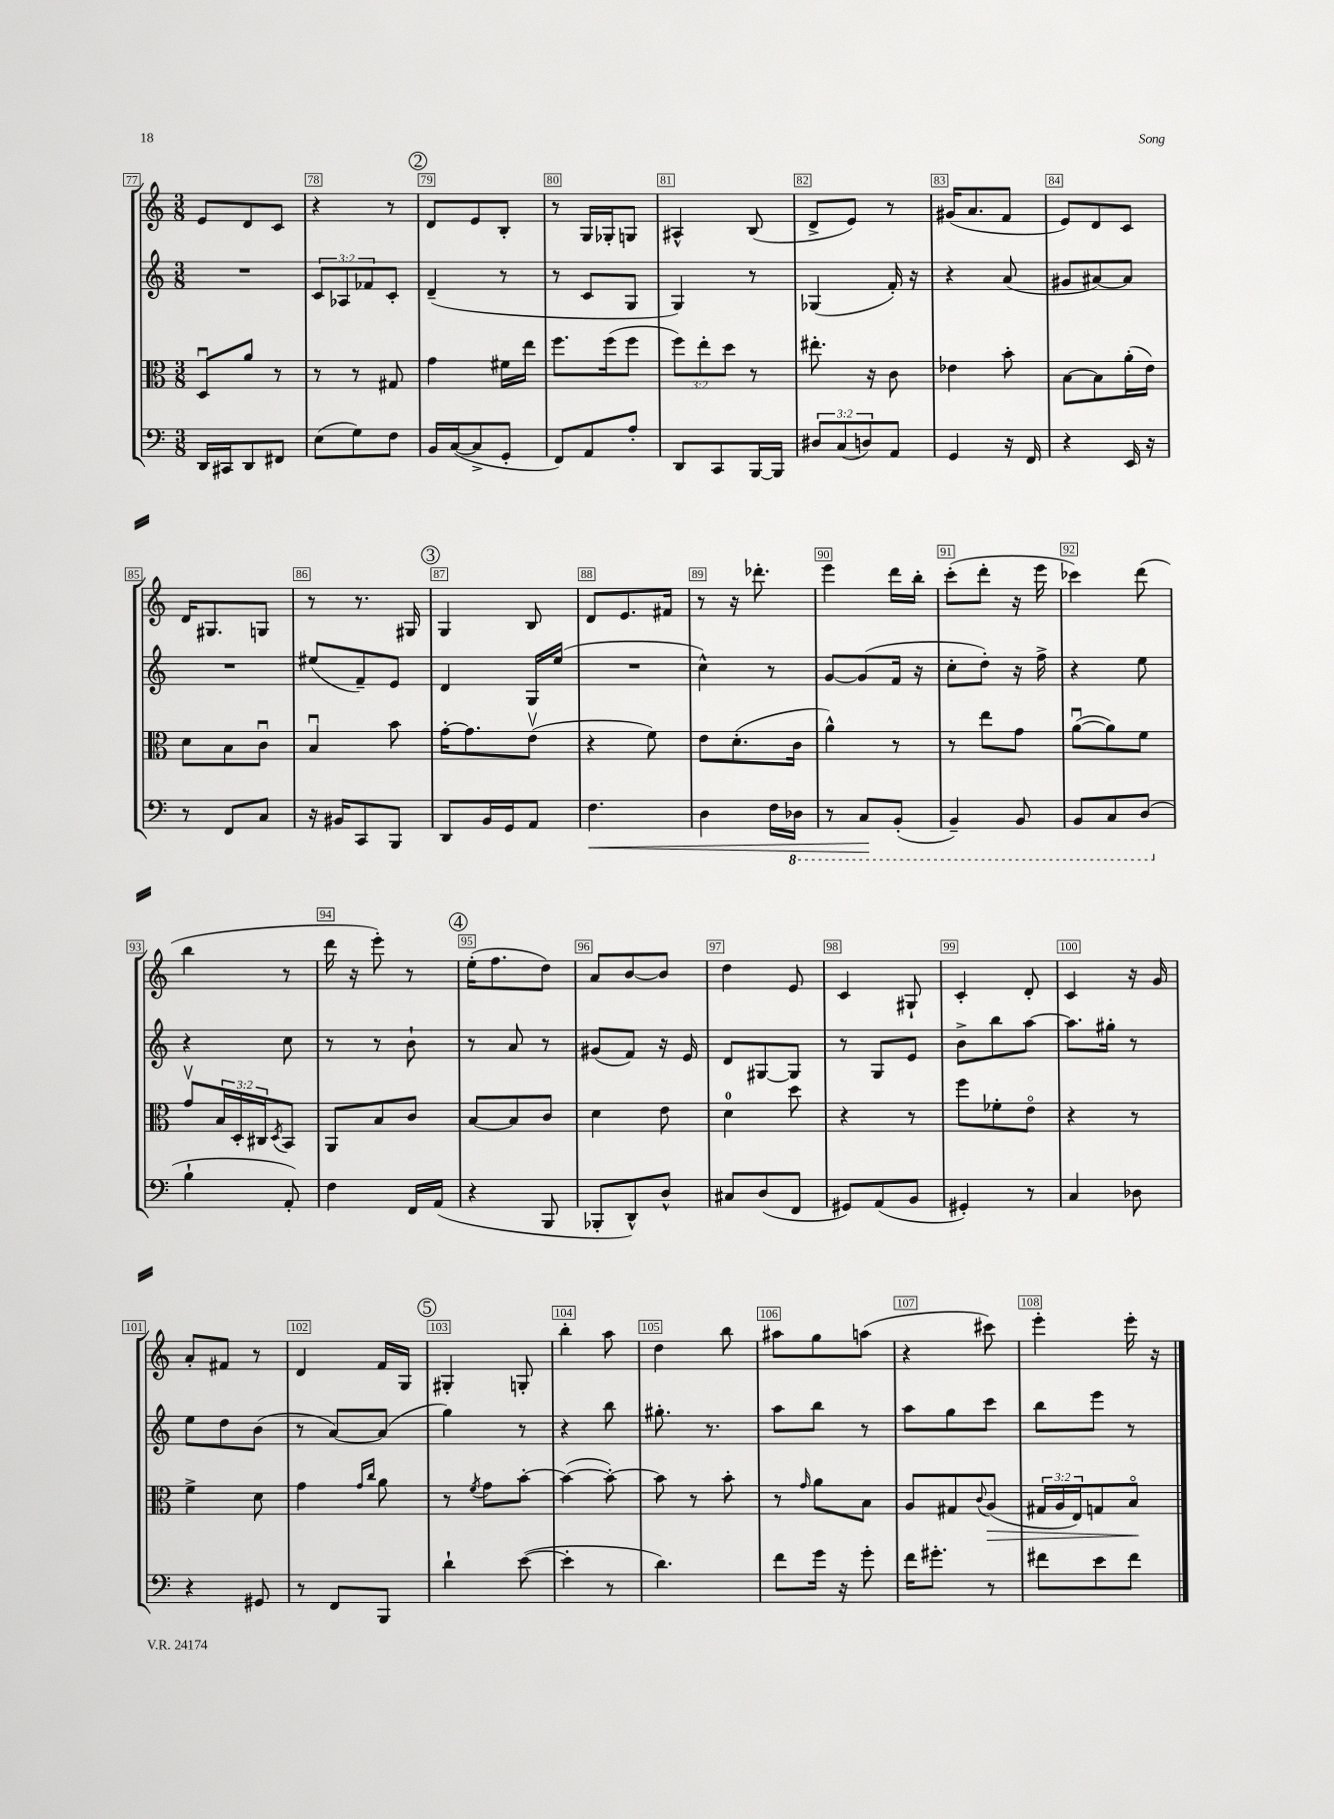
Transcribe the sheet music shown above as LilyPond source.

<<
\new StaffGroup <<
\new Staff = "s0" {
    \clef treble \key c \major \numericTimeSignature \time 3/8
    e'8 d'8 c'8 |
    r4 r8 |
    \mark \markup { \circle "2" } d'8 e'8 b8-. |
    r8 g16 ges16-. g8 |
    ais4-^ b8( |
    d'8-> e'8) r8 |
    gis'16( a'8. f'8 |
    e'8) d'8 c'8 |
    d'16 gis8. g8 |
    r8 r8. gis16 |
    \mark \markup { \circle "3" } g4 b8 |
    d'8 e'8. fis'16 |
    r8 r16 des'''8.-. |
    e'''4 d'''16 b''16-. |
    c'''8-.( d'''8-. r16 e'''16 |
    ces'''4) d'''8( |
    b''4 r8 |
    d'''16 r16 e'''8-.) r8 |
    \mark \markup { \circle "4" } e''16-.( f''8. d''8) |
    a'8 b'8~ b'8 |
    d''4 e'8 |
    c'4 gis8-! |
    c'4-. d'8-. |
    c'4 r16 g'16 |
    a'8-. fis'8 r8 |
    d'4 f'16 g16 |
    \mark \markup { \circle "5" } gis4-. g8-. |
    b''4-. a''8 |
    d''4 b''8 |
    ais''8 g''8 a''8( |
    r4 cis'''8) |
    e'''4-. e'''16-. r16 \bar "|." |
}
\new Staff = "s1" {
    \clef treble \key c \major \numericTimeSignature \time 3/8 \override Staff.TupletNumber.text = #tuplet-number::calc-fraction-text
    R4. |
    \tuplet 3/2 { c'8 aes8 fes'8 } c'8-. |
    \mark \markup { \circle "2" } d'4--( r8 |
    r8 c'8 g8 |
    g4) r8 |
    ges4( f'16-.) r16 |
    r4 a'8( |
    gis'8 ais'8~) ais'8 |
    R4. |
    eis''8( f'8--) e'8 |
    \mark \markup { \circle "3" } d'4 g16 e''16( |
    R4. |
    c''4-^) r8 |
    g'8~ g'8( f'16 r16 |
    c''8-. d''8-.) r16 f''16-> |
    r4 e''8 |
    r4 c''8 |
    r8 r8 b'8-! |
    \mark \markup { \circle "4" } r8 a'8 r8 |
    gis'8( f'8) r16 e'16 |
    d'8 gis8~ gis8 |
    r8 g8 e'8 |
    b'8-> b''8 a''8~ |
    a''8. gis''16-. r8 |
    e''8 d''8 b'8( |
    r8 a'8~) a'8( |
    \mark \markup { \circle "5" } g''4) r8 |
    r4 b''8 |
    gis''8.-. r8. |
    a''8 b''8 r8 |
    a''8 g''8 c'''8 |
    b''8 e'''8 r8 \bar "|." |
}
\new Staff = "s2" {
    \clef alto \key c \major \numericTimeSignature \time 3/8 \override Staff.TupletNumber.text = #tuplet-number::calc-fraction-text
    d8\downbow a'8 r8 |
    r8 r8 gis8 |
    \mark \markup { \circle "2" } g'4 fis'16 e''16 |
    f''8. f''16( f''8 |
    \tuplet 3/2 { f''8) e''8-. d''8 } r8 |
    eis''8.-. r16 c'8 |
    ees'4 b'8-. |
    b8~ b8 a'16-.( e'16) |
    d'8 b8 c'8\downbow |
    b4\downbow b'8 |
    \mark \markup { \circle "3" } g'16~-. g'8. e'8\upbow( |
    r4 f'8) |
    e'8 d'8.-.( c'16 |
    a'4-^) r8 |
    r8 e''8 g'8 |
    a'8~\downbow( a'8) f'8 |
    g'8\upbow \tuplet 3/2 { b16 d16-. cis16 } \acciaccatura { d8 } b,8 |
    a,8 b8 c'8 |
    \mark \markup { \circle "4" } b8~ b8 c'8 |
    d'4 e'8 |
    d'4-0 d''8 |
    r4 r8 |
    f''8 fes'8-. e'8\flageolet |
    r4 r8 |
    f'4-> d'8 |
    g'4 \grace { g'16 c''16 } a'8 |
    \mark \markup { \circle "5" } r8 \acciaccatura { f'8 } g'8 b'8~-. |
    b'4~( b'8~-.) |
    b'8 r8 b'8-. |
    r8 \grace { g'16 } a'8 b8 |
    a8 gis8 \appoggiatura { c'8 } a8\>( |
    \tuplet 3/2 { gis16 a16 e16) } g8 b8\flageolet\! \bar "|." |
}
\new Staff = "s3" {
    \clef bass \key c \major \numericTimeSignature \time 3/8 \override Staff.TupletNumber.text = #tuplet-number::calc-fraction-text
    d,16 cis,16 d,8 fis,8 |
    e8( g8) f8 |
    \mark \markup { \circle "2" } b,16 c16~( c8-> g,8-. |
    f,8) a,8 a8-. |
    d,8 c,8 b,,16~ b,,16 |
    \tuplet 3/2 { dis8 c8( d8) } a,8 |
    g,4 r16 f,16 |
    r4 e,16 r16 |
    r8 f,8 c8 |
    r16 bis,16 c,8 b,,8 |
    \mark \markup { \circle "3" } d,8 b,16 g,16 a,8 |
    f4.\< |
    d4 f16 \ottava #-1 des,16 |
    r8 c,8\! b,,8-.( |
    b,,4--) b,,8 |
    b,,8 c,8 d,8( \ottava #0 |
    b4-! a,8-.) |
    f4 f,16 a,16( |
    \mark \markup { \circle "4" } r4 b,,8 |
    bes,,8-. d,8-^) d8-^ |
    cis8 d8( f,8 |
    gis,8) a,8( b,8 |
    gis,4-.) r8 |
    c4 des8 |
    r4 gis,8 |
    r8 f,8 b,,8 |
    \mark \markup { \circle "5" } d'4-! e'8~( |
    e'4-. r8 |
    d'4.) |
    f'8 g'16 r16 g'8-. |
    f'16 gis'8.-. r8 |
    fis'8 e'8 fis'8 \bar "|." |
}
>>
>>
\layout { \context { \Score currentBarNumber = #77 \override BarNumber.break-visibility = ##(#f #t #t) barNumberVisibility = #all-bar-numbers-visible \override BarNumber.stencil = #(make-stencil-boxer 0.1 0.3 ly:text-interface::print) } }
